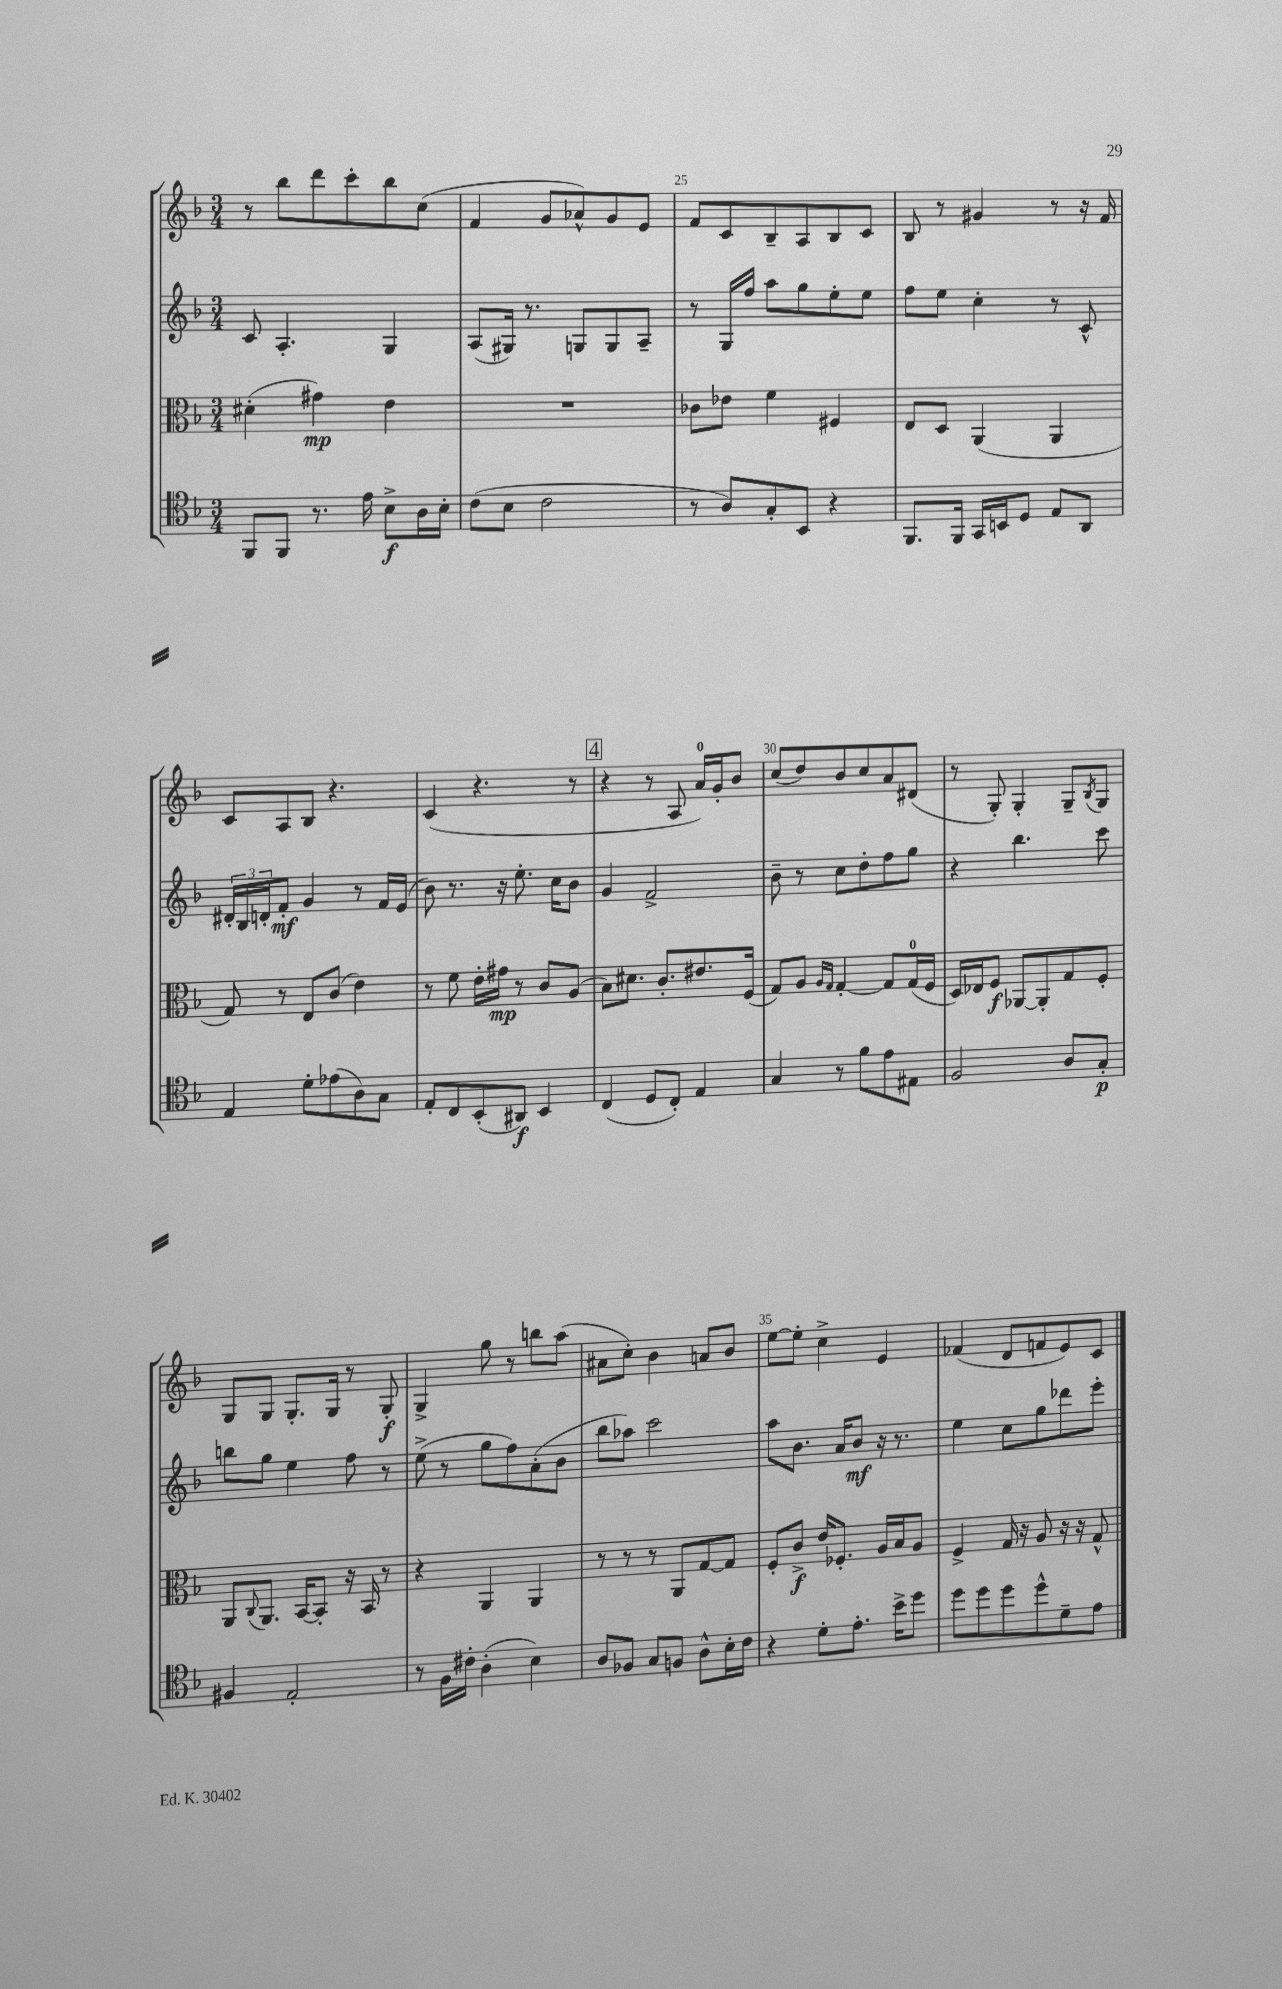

**kern	**kern	**kern	**kern
*staff4	*staff3	*staff2	*staff1
*clefC4	*clefC3	*clefG2	*clefG2
*k[b-]	*k[b-]	*k[b-]	*k[b-]
*M3/4	*M3/4	*M3/4	*M3/4
8FF	(4d#'	8c	8r
8FF	.	4.A'	8bb-
8.r	4g#)	.	8ddd
.	.	.	8ccc'
16e	.	.	.
8B-^	4e	4G	8bb-
16A	.	.	(8cc
16B-'	.	.	.
=	=	=	=
(8c	2.r	(8A	4f
8B-	.	16G#)	.
.	.	8.r	.
2c	.	.	8g
.	.	8G	8a-^^)
.	.	8G	8g
.	.	8A~	8e
=	=	=	=
8r	8c-	8r	8f
8A)	8e-	16G	8c
.	.	16ff	.
8G'	4f	8aa	8B-~
8BB-	.	8gg	8A
4r	4F#	8ee'	8B-
.	.	8ee	8c
=	=	=	=
8.FF	8E	8ff	8B-
.	8D	8ee	8r
16FF	.	.	.
16GG	(4AA	4cc'	4g#
16BB	.	.	.
8D	.	.	.
8E	4AA	8r	8r
8AA	.	8c^^	16r
.	.	.	16f
=	=	=	=
4E	8G)	24d#'	8c
.	.	24B-	.
.	.	24d'	.
.	8r	8f'	8A
8d'	8E	4g	8B-
(8e-	(8c	.	4.r
8A)	4e)	8r	.
8G	.	16f	.
.	.	(16e	.
=	=	=	=
8E'	8r	8b-)	(4c
8C	8f	8.r	.
(8BB-'	16e'	.	4.r
.	16g#	16r	.
8AA#)	8r	8.ee'	.
4BB-	8c	.	.
.	.	16cc	.
.	(8A	8b-	8r
=	=	=	=
(4C	8B-)	4g	4r
.	8.d#	.	.
8D	.	2f^	8r
.	8.c'	.	.
8C')	.	.	8A
4E	8.e#	.	16a)
.	.	.	16g'
.	.	.	8b-
.	(16F	.	.
=	=	=	=
4G	8G)	8b-~	(8cc
.	8A	8r	8dd)
.	16qqA	.	.
.	16qqG	.	.
8r	[4G'	8cc	8b-
8f	.	8dd'	8cc
8e	8G]	8ff	8a
8E#	(16G	8gg	(8d#
.	16F	.	.
=	=	=	=
2F	16D)	4r	8r
.	16E-	.	.
.	8F	.	8G')
.	[8AA-	4.bb-	4G'
.	8AA-']	.	.
8A	8G	.	8G~
.	.	.	8qB-
8G'	8F'	8ccc	8G
=	=	=	=
4F#	8AA	8bb	8G
.	8qqC	.	.
.	8.AA	8gg	8G
2E'	.	4ee	8.G'
.	[16BB-	.	.
.	8BB-']	.	.
.	.	.	16G
.	16r	8ff	8r
.	16BB-	.	.
.	8r	8r	8G'
=	=	=	=
8r	4r	(8ee^	4G^
16F	.	8r	.
16c#'	.	.	.
(4A'	4AA	8gg	8gg
.	.	8ff)	8r
4B-)	4AA	(8a'	8bb
.	.	8b-	(8aa
=	=	=	=
8A	8r	8bb-	8a#
8F-	8r	8aa-)	8cc')
8G	8r	2ccc	4b-
8F	8AA	.	.
8A^^	[8G	.	8a
16B-'	8G]	.	8b-
16c	.	.	.
=	=	=	=
4r	8F'	8aa	[8ee
.	8c^	8.b-	8ee']
8d'	16e	.	4cc^
.	8.F-'	16a	.
8.e'	.	8b-	.
.	16A	16r	4e
16b-^	16B-	8.r	.
8dd	8A	.	.
=	=	=	=
8dd	4F^	4ee	(4f-
8dd	.	.	.
8dd	16G	8cc	8d
.	16r	.	.
8dd^^	8A	8gg	8f
8d~	16r	8ddd-	8e)
.	16r	.	.
8e	8G^^	8eee'	8c
==	==	==	==
*-	*-	*-	*-
